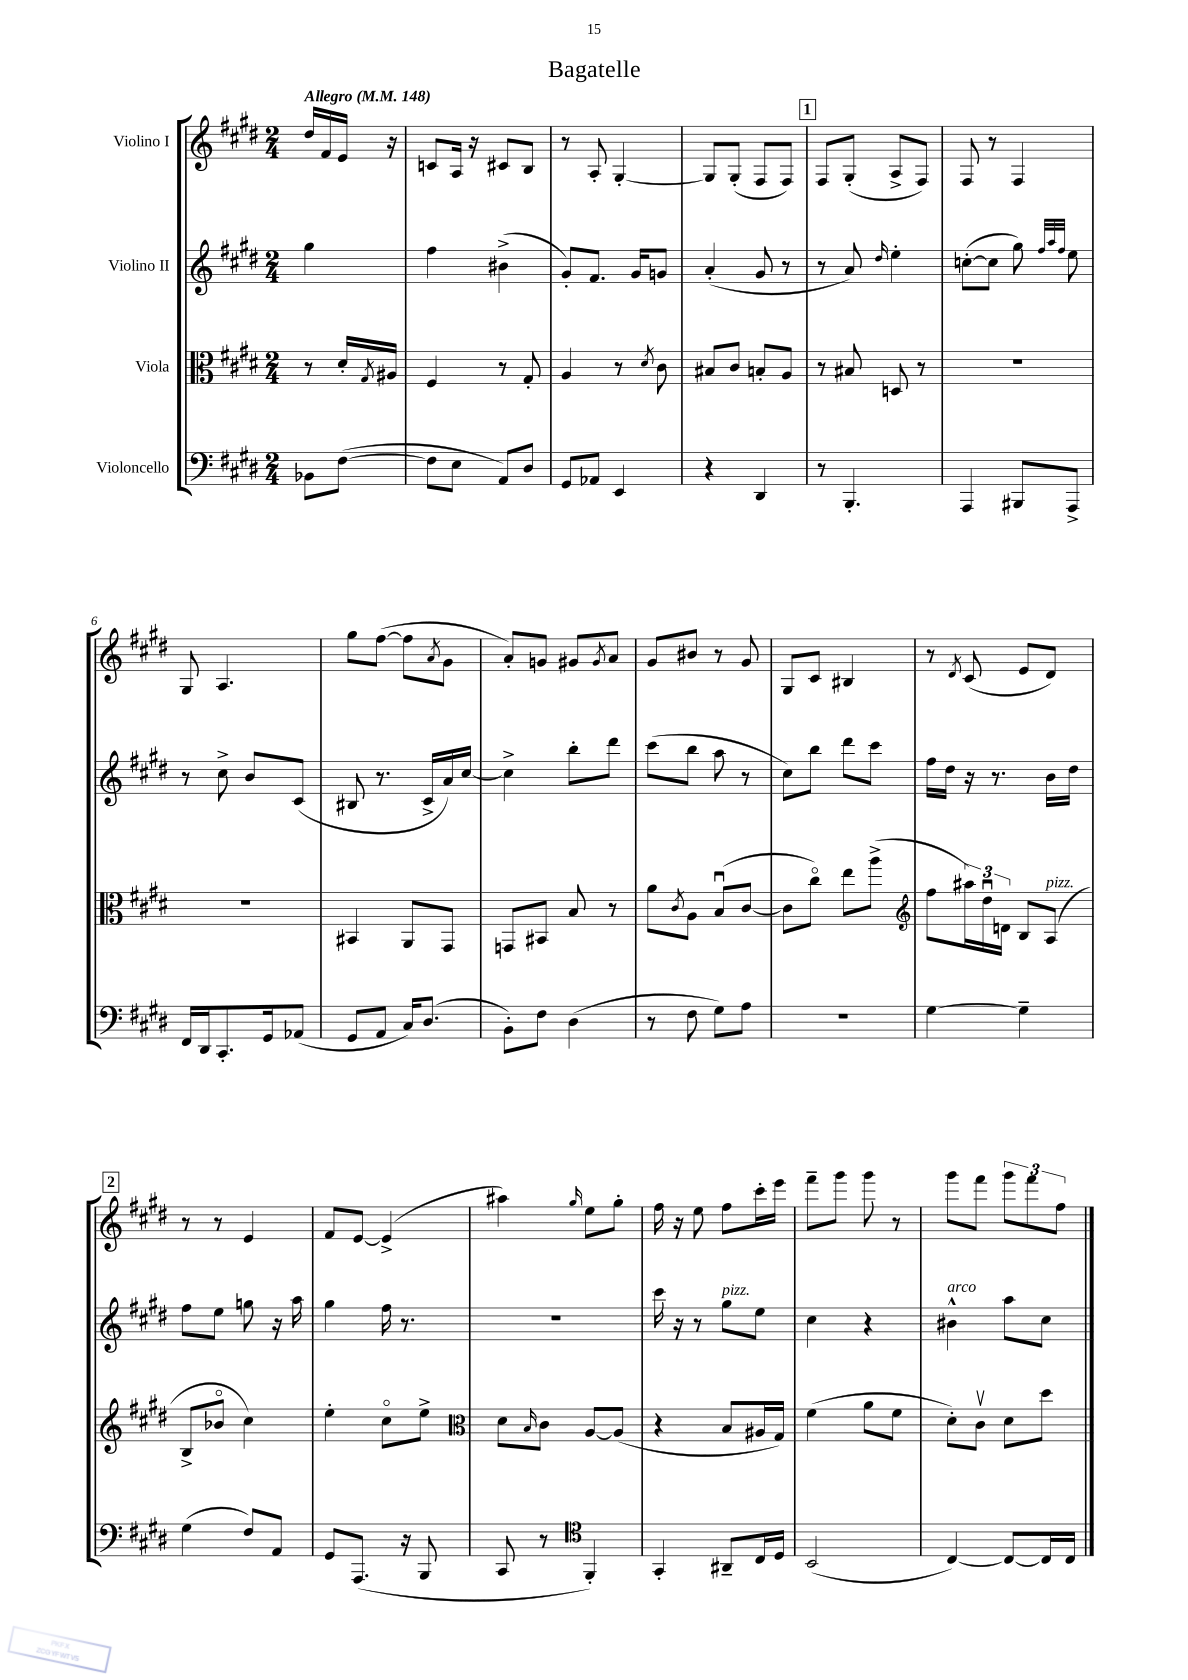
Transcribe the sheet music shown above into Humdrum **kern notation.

**kern	**kern	**kern	**kern
*part4	*part3	*part2	*part1
*staff4	*staff3	*staff2	*staff1
*I"Violoncello	*I"Viola	*I"Violino II	*I"Violino I
*clefF4	*clefC3	*clefG2	*clefG2
*k[f#c#g#d#]	*k[f#c#g#d#]	*k[f#c#g#d#]	*k[f#c#g#d#]
*M2/4	*M2/4	*M2/4	*M2/4
*MM148	*MM148	*MM148	*MM148
=	=	=	=
!	!	!	!LO:TX:a:B:t=Allegro
8BB-X\L	8r	4gg#\	16dd#/LL
.	.	.	16f#/
([8F#\J	16d#'/LL	.	16e/JJ
.	8qG#/	.	.
.	16A#X/JJ	.	16r
=1	=1	=1	=1
8F#\L]	4F#/	4ff#\	8cn/L
8E\J	.	.	16A/Jk
.	.	.	16r
8AA/L)	8r	(4b#X^\	8c#X/L
8D#/J	8G#'/	.	8B/J
=2	=2	=2	=2
8GG#/L	4A/	8g#'/L)	8r
8AA-X/J	.	8.f#/J	8A'/
4EE/	8r	.	[4G#'/
.	.	16g#/KL	.
.	8qd#/	.	.
.	8c#\	8gn/J	.
=3	=3	=3	=3
4r	8B#X/L	(4a'/	8G#/L]
.	8c#/J	.	(8G#'/J
4DD#/	8Bn'/L	8g#/	8F#/L
.	8A/J	8r	8F#/J)
!!LO:REH:place=s1:t=1
=4	=4	=4	=4
8r	8r	8r	8F#/L
4.BBB'/	8B#X/	8a/)	(8G#'/J
.	.	16qqdd#/	.
.	8Dn/	4ee'\	8A^/L
.	8r	.	8F#/J)
=5	=5	=5	=5
4AAA/	2r	([8ccn'\L	8F#/
.	.	8cc\J]	8r
8BBB#X/L	.	8gg#\)	4F#/
.	.	32qqff#/LLL	.
.	.	32qqaa/	.
.	.	32qqff#/JJJ	.
8AAA^/J	.	8ee\	.
!!LO:LB:g=z
=6	=6	=6	=6
16FF#/LL	2r	8r	8G#/
16DD#/J	.	.	.
8.CC#'/	.	8cc#^\	4.A/
.	.	8b/L	.
16GG#/k	.	.	.
(8AA-X/J	.	(8c#/J	.
=7	=7	=7	=7
8GG#/L	4BB#X/	8B#X/	8gg#\L
8AA/J	.	8.r	([8ff#\J
16C#/KL)	8AA/L	.	8ff#\L]
(8.D#/J	.	16c#^/LL	.
.	.	.	8qa/
.	8GG#/J	16a/)	8g#\J
.	.	[16cc#/JJ	.
=8	=8	=8	=8
8BB'\L)	8GGn/L	4cc#^\]	8a'/L)
8F#\J	8BB#X/J	.	8gn/J
(4D#\	8B/	8bb'\L	8g#X/L
.	.	.	8qg#/
.	8r	8ddd#\J	8a/J
=9	=9	=9	=9
8r	8a\L	(8ccc#\L	8g#/L
.	8qc#/	.	.
8F#\	8A\J	8bb\J	8b#X/J
8G#\L)	(8Bu/L	8aa\	8r
8A\J	[8c#/J	8r	8g#/
=10	=10	=10	=10
2r	8c#\L]	8cc#\L)	8G#/L
.	8cc#\J)	8bb\J	8c#/J
.	8ee\L	8ddd#\L	4B#X/
.	(8aa^\J	8ccc#\J	.
=11	=11	=11	=11
*	*clefG2	*	*
[4G#\	8ff#\L	16ff#\LL	8r
.	.	16dd#\JJ	.
.	.	.	8qd#/
.	24aa#X\L)	16r	(8c#/
.	24dd#u\	.	.
.	.	8.r	.
.	24dn\JJ	.	.
4G#~\]	8B/L	.	8e/L
!	!LO:TX:a:i:t=pizz.	!	!
.	(8A/J	16b\LL	8d#/J)
.	.	16dd#\JJ	.
!!LO:LB:g=z
!!LO:REH:place=s1:t=2
=12	=12	=12	=12
(4G#\	8B^/L	8ff#\L	8r
.	8b-X/J	8ee\J	8r
8F#/L)	4cc#\)	8ggn\	4e/
8AA/J	.	16r	.
.	.	16aa\	.
=13	=13	=13	=13
8GG#/L	4ee'\	4gg#\	8f#/L
(8.AAA/J	.	.	[8e/J
.	8cc#\L	16ff#\	(4e^/]
16r	.	8.r	.
8BBB/	8ee^\J	.	.
=14	=14	=14	=14
*	*clefC3	*	*
8CC#/	8d#\L	2r	4aa#X\)
.	16qqB/	.	.
8r	8c#\J	.	.
*clefC4	*	*	*
.	.	.	16qqgg#/
4FF#'/)	[8A/L	.	8ee\L
.	(8A/J]	.	8gg#'\J
=15	=15	=15	=15
4GG#'/	4r	16ccc#\	16ff#\
.	.	16r	16r
.	.	8r	8ee\
!	!	!LO:TX:a:i:t=pizz.	!
8AA#X~/L	8B/L	8gg#\L	8ff#\L
16C#/L	16A#X/L	8ee\J	16ccc#'\L
16D#/JJ	16G#/JJ)	.	16eee\JJ
=16	=16	=16	=16
(2BB/	(4f#\	4cc#\	8fff#~\L
.	.	.	8ggg#\J
.	8a\L	4r	8ggg#\
.	8f#\J	.	8r
=17	=17	=17	=17
!	!	!LO:TX:a:i:t=arco	!
[4C#/)	8d#'\L)	4b#X^^\	8ggg#\L
.	8c#v\J	.	8fff#\J
8C#/L_	8d#\L	8aa\L	12ggg#\L
.	.	.	12fff#\
16C#/L]	8dd#\J	8cc#\J	.
.	.	.	12ff#\J
16C#/JJ	.	.	.
==	==	==	==
*-	*-	*-	*-
